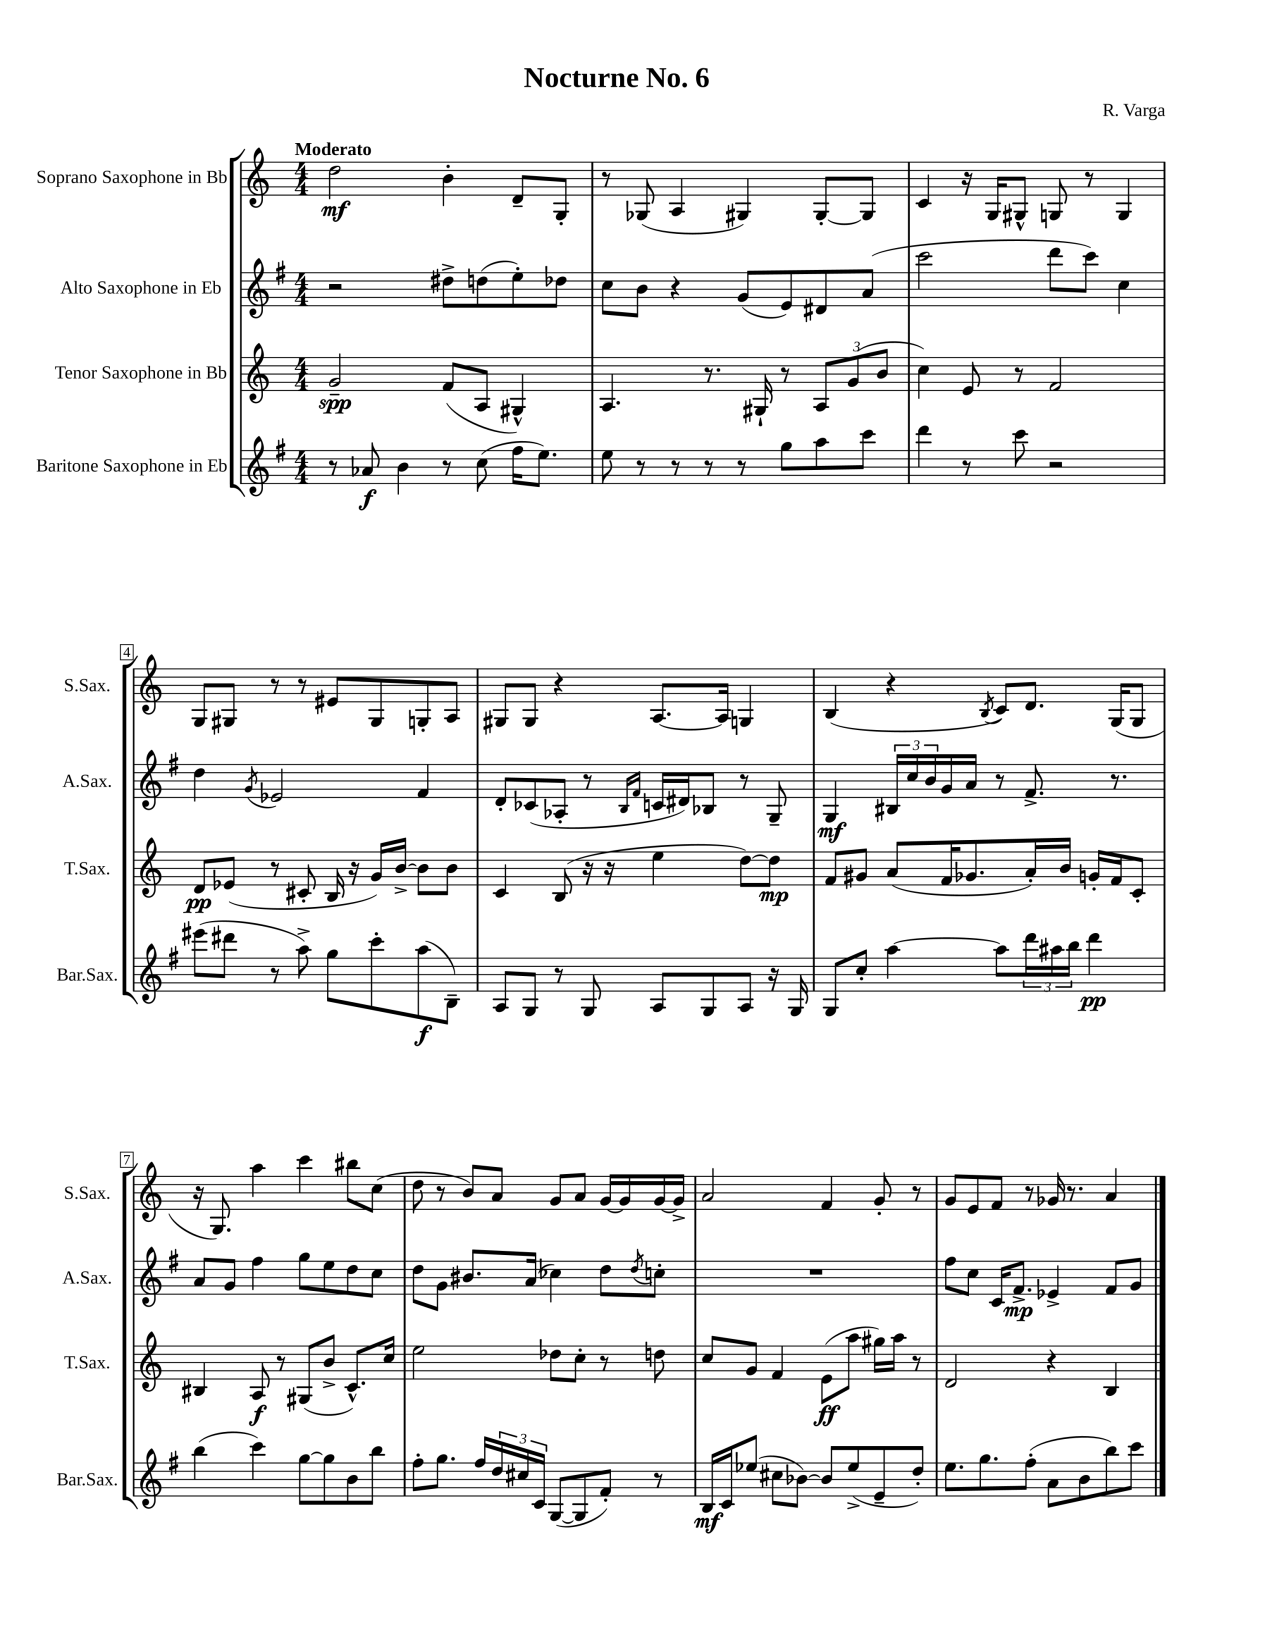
\header { title = "Nocturne No. 6" composer = "R. Varga" }
<<
\new StaffGroup <<
\new Staff = "s0" \with { instrumentName = "Soprano Saxophone in Bb" shortInstrumentName = "S.Sax." } {
    \clef treble \key c \major \numericTimeSignature \time 4/4 \tempo "Moderato"
    d''2\mf b'4-. d'8-- g8-. |
    r8 ges8( a4 gis4) gis8~-. gis8 |
    c'4 r16 g16 gis8-^ g8 r8 g4 |
    g8 gis8 r8 r8 eis'8 gis8 g8-. a8 |
    gis8 gis8 r4 a8.~ a16 g4 |
    b4( r4 \acciaccatura { b8 } c'8) d'8. g16( g8 |
    r16 g8.) a''4 c'''4 bis''8 c''8( |
    d''8 r8 b'8) a'8 g'8 a'8 g'16~ g'16 g'16~ g'16-> |
    a'2 f'4 g'8-. r8 |
    g'8 e'8 f'8 r8 ges'16 r8. a'4 \bar "|." |
}
\new Staff = "s1" \with { instrumentName = "Alto Saxophone in Eb" shortInstrumentName = "A.Sax." } {
    \clef treble \key g \major \numericTimeSignature \time 4/4
    r2 dis''8-> d''8( e''8-.) des''8 |
    c''8 b'8 r4 g'8( e'8) dis'8 a'8( |
    c'''2 d'''8 c'''8) c''4 |
    d''4 \acciaccatura { g'8 } ees'2 fis'4 |
    d'8-. ces'8( aes8-. r8 \grace { b16 fis'16 } c'16 dis'16) bes8 r8 g8-- |
    g4\mf \tuplet 3/2 { bis16 c''16 b'16 } g'16 a'16 r8 fis'8.-> r8. |
    a'8 g'8 fis''4 g''8 e''8 d''8 c''8 |
    d''8 g'8 bis'8. a'16( ces''4) d''8 \acciaccatura { d''8 } c''8-. |
    R1 |
    fis''8 c''8 c'16 fis'8.->\mp ees'4-> fis'8 g'8 \bar "|." |
}
\new Staff = "s2" \with { instrumentName = "Tenor Saxophone in Bb" shortInstrumentName = "T.Sax." } {
    \clef treble \key c \major \numericTimeSignature \time 4/4
    g'2--\spp f'8( a8 gis4-^) |
    a4. r8. gis16-! r8 \tuplet 3/2 { a8 g'8( b'8 } |
    c''4) e'8 r8 f'2 |
    d'8\pp ees'8( r8 cis'8-. b16 r16 g'16) b'16~-> b'8 b'8 |
    c'4 b8( r16 r16 e''4 d''8~) d''8\mp |
    f'8 gis'8 a'8( f'16 ges'8. a'16-.) b'16 g'16-. f'16 c'8-. |
    bis4 a8\f r8 gis8( b'8-> c'8.-^) c''16 |
    e''2 des''8 c''8-. r8 d''8 |
    c''8 g'8 f'4 e'8\ff( a''8 gis''16) a''16 r8 |
    d'2 r4 b4 \bar "|." |
}
\new Staff = "s3" \with { instrumentName = "Baritone Saxophone in Eb" shortInstrumentName = "Bar.Sax." } {
    \clef treble \key g \major \numericTimeSignature \time 4/4
    r8 aes'8\f b'4 r8 c''8( fis''16 e''8.) |
    e''8 r8 r8 r8 r8 g''8 a''8 c'''8 |
    d'''4 r8 c'''8 r2 |
    eis'''8( dis'''8 r8 a''8->) g''8 c'''8-. a''8\f( b8--) |
    a8 g8 r8 g8 a8 g8 a8 r16 g16 |
    g8 c''8-. a''4~ a''8 \tuplet 3/2 { d'''16 ais''16 b''16 } d'''4\pp |
    b''4( c'''4) g''8~ g''8 b'8 b''8 |
    fis''8-. g''8. fis''16 \tuplet 3/2 { d''16 cis''16 c'16 } g8~( g8 fis'8-.) r8 |
    b16\mf c'16 ees''8( cis''8 bes'8~) bes'8 ees''8->( e'8-- d''8-.) |
    e''8. g''8. fis''8-.( a'8 b'8 b''8) c'''8 \bar "|." |
}
>>
>>
\layout { \context { \Score \override BarNumber.stencil = #(make-stencil-boxer 0.1 0.3 ly:text-interface::print) } }
